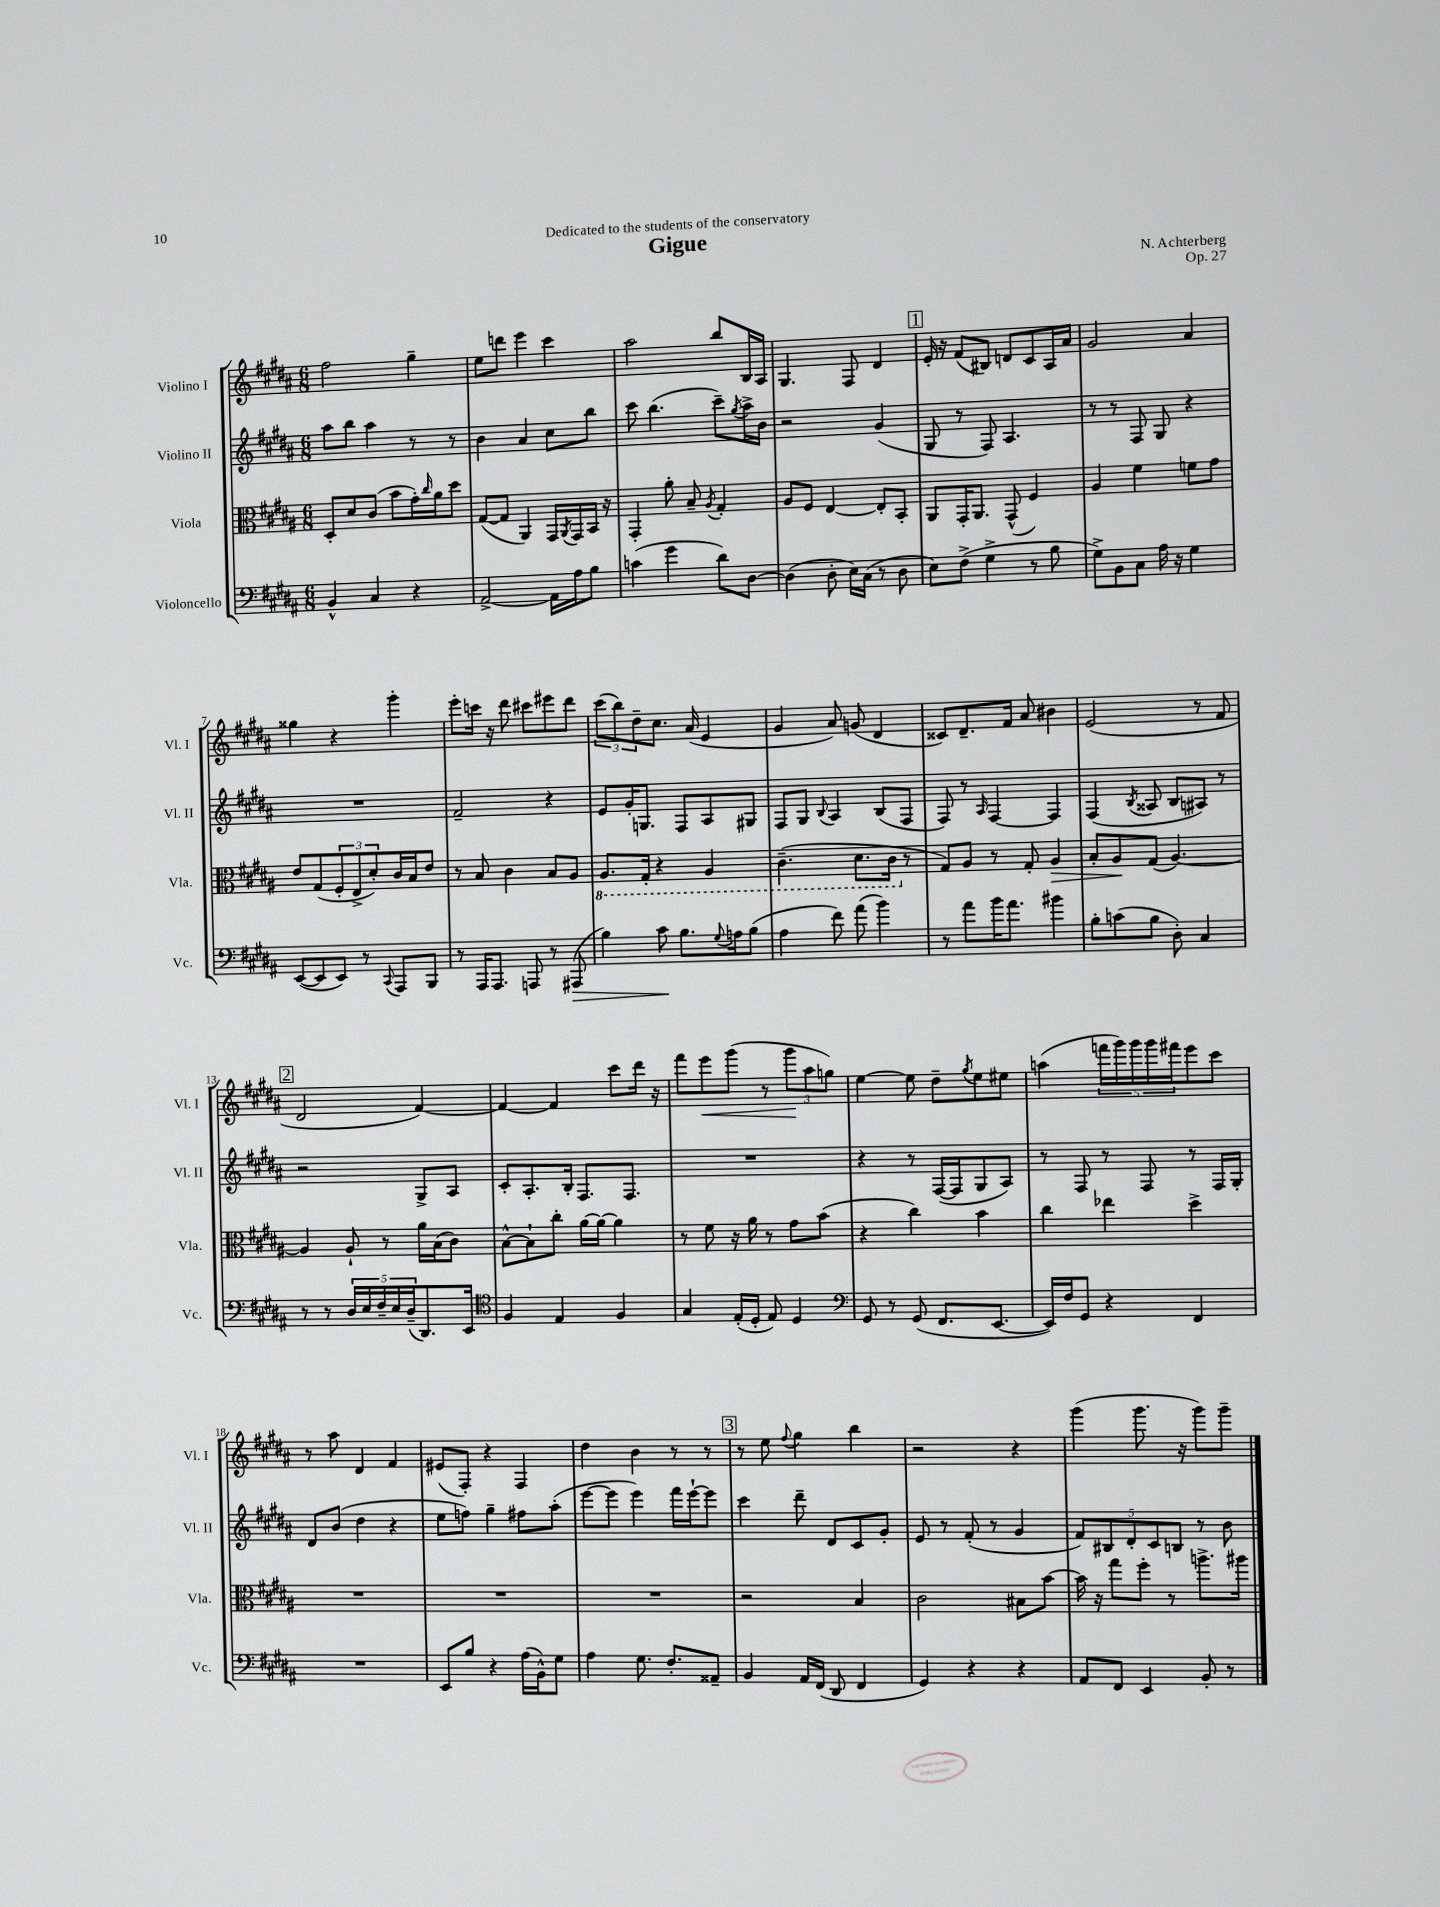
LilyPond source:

\header { title = "Gigue" composer = "N. Achterberg" dedication = "Dedicated to the students of the conservatory" opus = "Op. 27" }
<<
\new StaffGroup <<
\new Staff = "s0" \with { instrumentName = "Violino I" shortInstrumentName = "Vl. I" } {
    \clef treble \key b \major \numericTimeSignature \time 6/8
    fis''2 gis''4-- |
    e''8 d'''8 e'''4 cis'''4 |
    ais''2 b''8 b16 ais16 |
    gis4. fis8 dis'4 |
    \mark \markup { \box "1" } e'16-. r16 fis'8( bis8) d'8 cis'8 ais16 ais'16 |
    gis'2 ais'4 |
    gisis''4 r4 gis'''4-. |
    e'''8-. c'''16 r16 dis'''8 cis'''8 eis'''8 dis'''8 |
    \tuplet 3/2 { cis'''8( b''8) dis''8-- } cis''8. ais'16( e'4 |
    gis'4 ais'8) g'8( dis'4 |
    cisis'8) dis'8.-- fis'16 ais'8 bis'4 |
    e'2( r8 fis'8 |
    \mark \markup { \box "2" } dis'2 fis'4~) |
    fis'4~ fis'4 cis'''8 dis'''16 r16 |
    fis'''8 e'''8\< gis'''8( r8 \tuplet 3/2 { gis'''8\! ais''8 g''8) } |
    e''4~ e''8 dis''8-- \acciaccatura { gis''8 } e''8 eis''8 |
    a''4( \tuplet 5/4 { f'''16 gis'''16) gis'''16 gis'''16 fis'''16 } e'''8 cis'''8 |
    r8 ais''8 dis'4 fis'4 |
    eis'8( fis8-.) r4 fis4 |
    dis''4 b'4 r8 r8 |
    \mark \markup { \box "3" } r8 e''8 \appoggiatura { fis''8 } gis''4 b''4 |
    r2 r4 |
    gis'''4( gis'''8. r16 gis'''8) gis'''8-- \bar "|." |
}
\new Staff = "s1" \with { instrumentName = "Violino II" shortInstrumentName = "Vl. II" } {
    \clef treble \key b \major \numericTimeSignature \time 6/8
    ais''8 b''8 ais''4 r8 r8 |
    b'4 ais'4 cis''8 b''8 |
    cis'''8 b''4.( cis'''8--) \acciaccatura { gis''8 } ais''16-> b'16 |
    r2 gis'4( |
    \mark \markup { \box "1" } gis8 r8 fis8) ais4. |
    r8 r8 fis8 gis8 r4 |
    R2. |
    fis'2-- r4 |
    e'8 gis'16-. g8. fis8 ais8 gis8 |
    fis8 gis8 \appoggiatura { b8 } ais4 b8( fis8 |
    fis8) r8 \grace { ais16 } fis4~ fis4 |
    fis4( \acciaccatura { b8 } aisis8 b8 ais8) r8 |
    \mark \markup { \box "2" } r2 gis8-> ais8 |
    cis'8-. ais8.-. b16-. fis8. fis8. |
    R2. |
    r4 r8 fis16~( fis16 gis8 ais8) |
    r8 fis8 r8 fis8 r8 fis16 gis16-. |
    dis'8 b'8( dis''4 r4 |
    e''8 f''8) gis''4-- fis''8 ais''8-.( |
    e'''8~ e'''8 e'''4) fis'''16 e'''16~-! e'''8 |
    \mark \markup { \box "3" } cis'''4 dis'''8-- dis'8 cis'8 gis'8-. |
    e'8 r8 fis'8-.( r8 gis'4 |
    \tuplet 5/4 { fis'8) bis8 dis'8-. cis'8 b8 } r8 b'8 \bar "|." |
}
\new Staff = "s2" \with { instrumentName = "Viola" shortInstrumentName = "Vla." } {
    \clef alto \key b \major \numericTimeSignature \time 6/8
    dis8-. dis'8 cis'8( b'8 gis'16-.) \grace { cis''16 } ais'16 dis''8 |
    gis8~( gis8 ais,4) gis,16 \acciaccatura { ais,8 } gis,16 b,16 r16 |
    gis,4-. ais'8-. b8-- \acciaccatura { ais8 } gis4-. |
    ais8 fis8 e4~ e8-. b,8-. |
    \mark \markup { \box "1" } ais,8 gis,16-. ais,8. gis,8-^( fis4) |
    ais4 fis'4 f'8 gis'8 |
    e'8 gis8( \tuplet 3/2 { fis8-. e8-> dis'8-.) } cis'16 b16 e'8 |
    r8 b8 cis'4 b8 ais8 |
    \ottava #-1 ais,8. gis,16-. r4 ais,4 |
    cis4.--( dis8. cis16 \ottava #0 r8 |
    gis8) ais8 r8 gis8-. ais4\> |
    b8-. ais8\! gis8( ais4.~) |
    \mark \markup { \box "2" } ais4 ais8-! r8 ais'16 b16( cis'8) |
    b8~-^ b8-! cis''8-. ais'16~ ais'16~ ais'4 |
    r8 fis'8 r16 ais'16 r8 gis'8 b'8( |
    r4 cis''4) b'4 |
    cis''4 ees''4 dis''4-> |
    R2. |
    R2. |
    R2. |
    \mark \markup { \box "3" } r2 b4 |
    cis'2 bis8 b'8~ |
    b'16 r16 gis''8 fis''8-. r8 a''8.-> ais''16 \bar "|." |
}
\new Staff = "s3" \with { instrumentName = "Violoncello" shortInstrumentName = "Vc." } {
    \clef bass \key b \major \numericTimeSignature \time 6/8
    b,4-^ cis4 r4 |
    ais,2~-> ais,16 ais16 b8 |
    c'4( gis'4 dis'8) dis8~ |
    dis4( dis8-. e16) cis16( r8 dis8 |
    \mark \markup { \box "1" } e8) fis8->( gis4-> r8 b8 |
    gis8->) b,8 cis8 ais16 r16 gis4 |
    e,8~( e,8 e,8) r8 \appoggiatura { cis,8 } ais,,8 b,,8 |
    r8 ais,,16 ais,,8. a,,8 r8 ais,,8\>( |
    b4) cis'8\! b8. \appoggiatura { gis8 } a16 b8( |
    ais4 fis'8) ais'8( b'4) |
    r8 ais'8 b'16 ais'8. bis'4 |
    b8-. c'8( b8 dis8-.) cis4 |
    \mark \markup { \box "2" } r8 r8 \tuplet 5/4 { dis16 e16 fis16-- e16 dis16--( } dis,8.) e,16 |
    \clef tenor fis4 e4 fis4 |
    gis4 e16-.( dis16-. e8) dis4 |
    \clef bass gis,8 r8 gis,8( fis,8. e,8.~ |
    e,16) fis16 gis,8 r4 fis,4 |
    R2. |
    e,8 b8 r4 ais16( b,16-^) gis8 |
    ais4 gis8. fis8.-. aisis,8-- |
    \mark \markup { \box "3" } b,4 ais,16 fis,16( dis,8 fis,4 |
    gis,4) r4 r4 |
    ais,8 fis,8 e,4 b,8-. r8 \bar "|." |
}
>>
>>
